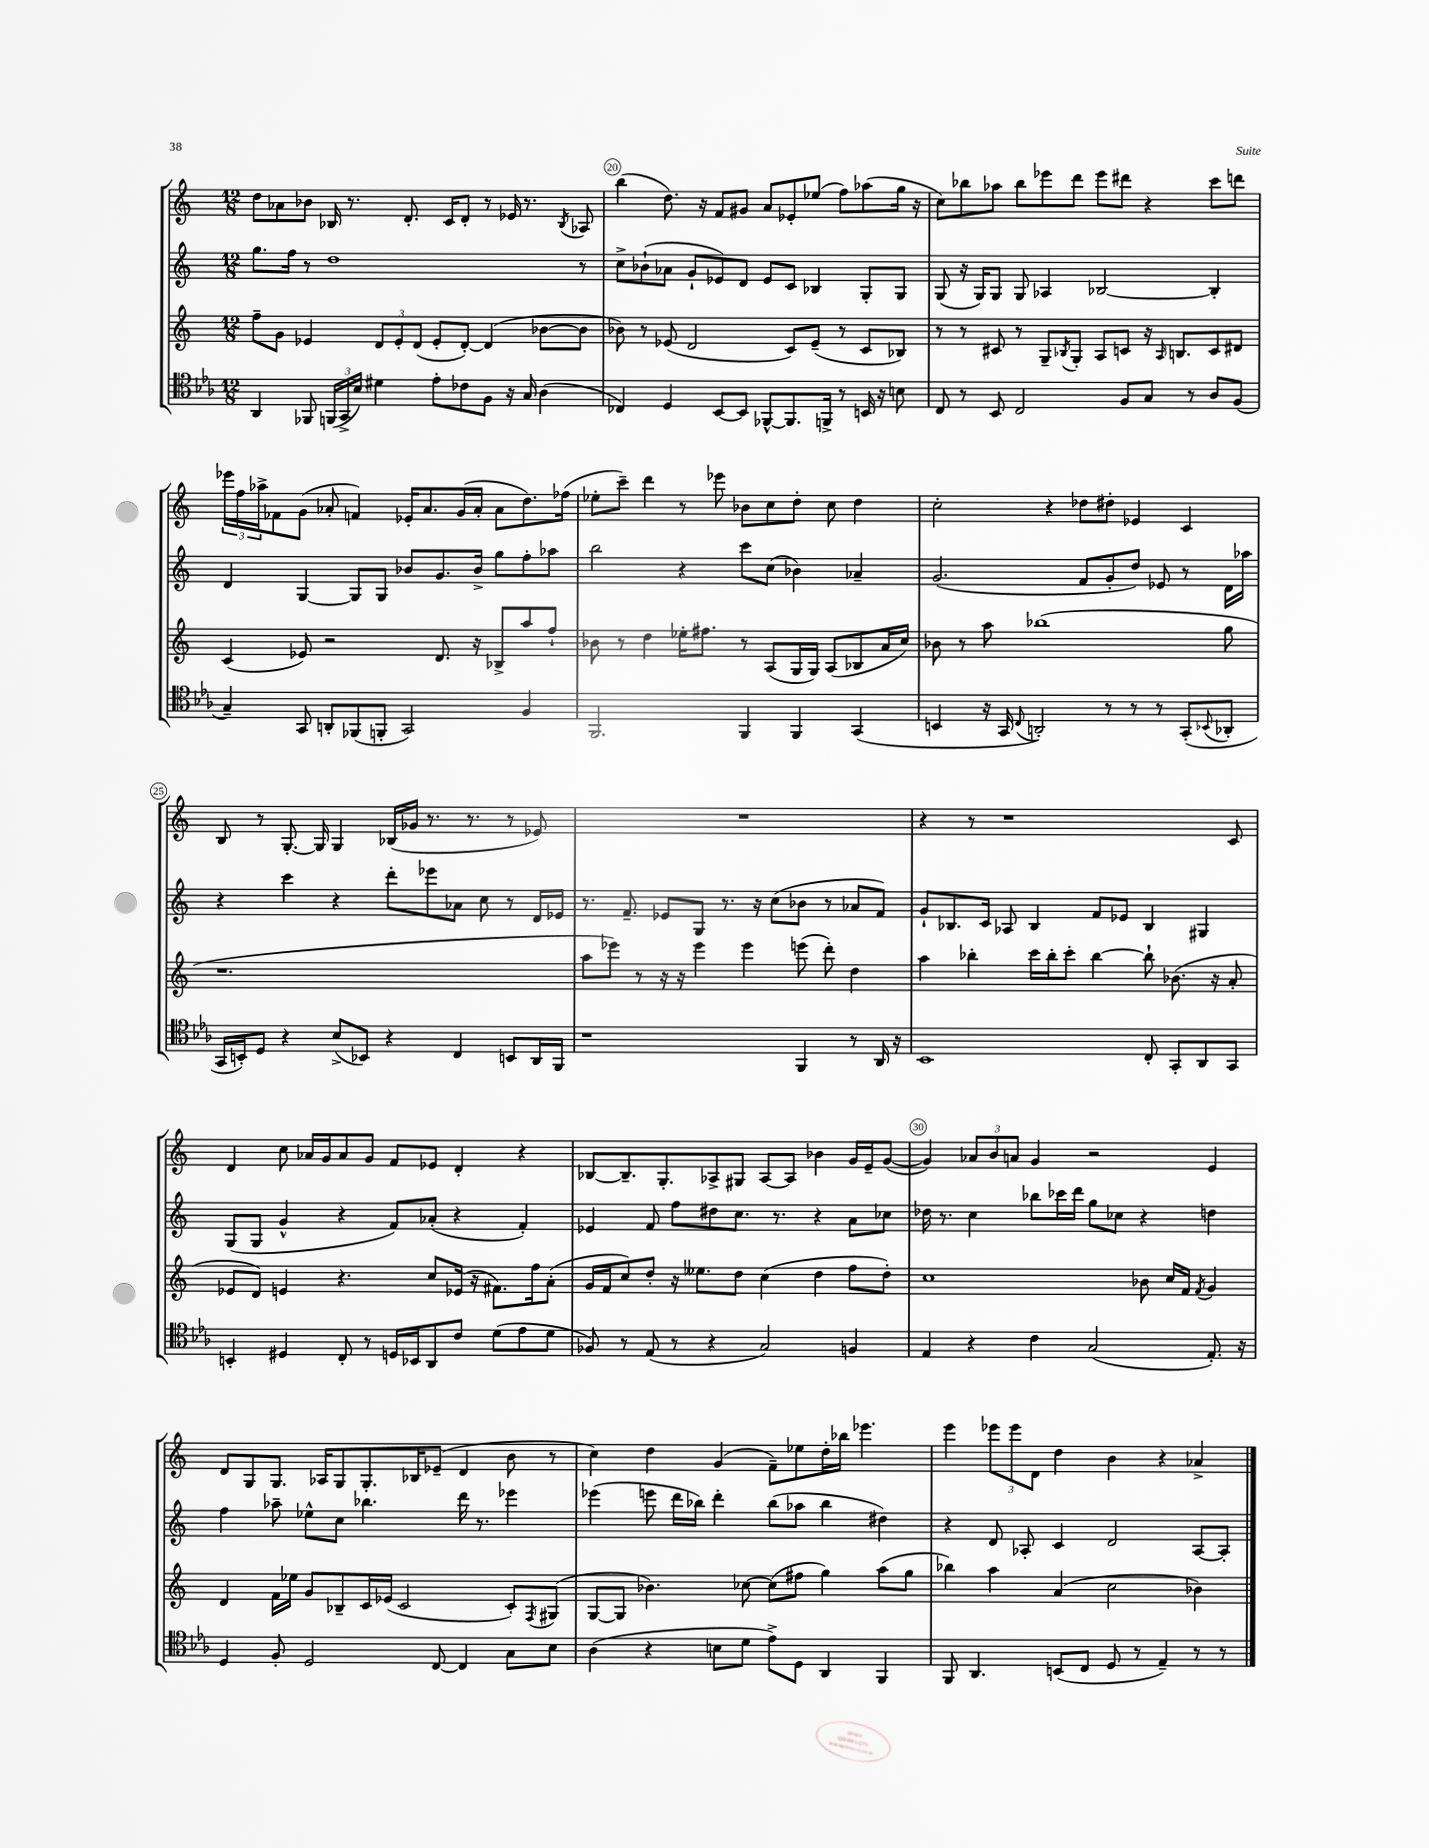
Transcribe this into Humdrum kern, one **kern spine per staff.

**kern	**kern	**kern	**kern
*staff4	*staff3	*staff2	*staff1
*clefC4	*clefG2	*clefG2	*clefG2
*k[b-e-a-]	*k[]	*k[]	*k[]
*M12/8	*M12/8	*M12/8	*M12/8
4AA-	8ff~	8.gg	8dd
.	8g	.	8a-
.	.	16ff	.
8FF-	4e-	8r	8b-
(24FF	.	1dd	16B-
24GG^	.	.	.
.	.	.	8.r
24B-)	.	.	.
4d#	12d	.	.
.	12e-'	.	.
.	.	.	8.d'
.	(12d	.	.
8e-'	8e-'	.	.
.	.	.	16c
8c-	[8d')	.	8d'
8F	(4d]	.	8r
16r	.	.	16e-
16G	.	.	8.r
(4A-	[8b-	.	.
.	.	.	8qB-
.	8b-]	8r	8A-
=	=	=	=
4C-)	8b-)	8cc^	(4bb
.	8r	(8b-`	.
4D	(8e-	8a-	8.dd)
.	2d	8g`	.
.	.	.	16r
[8BB-	.	8e-)	8f
8BB-]	.	8d	8g#
[8FF-^^	.	8e-	8a
8.FF-]	8c)	8c	8e-'
.	(8e-~	4B-	(8ee-
16FF^	.	.	.
8r	8r	.	8ff)
16BB	8c	8G'	(8aa-
16r	.	.	.
8B	8B-)	8G	16gg
.	.	.	16r
=	=	=	=
8C	8r	(8G	8cc)
8r	8r	16r	8bb-
.	.	16G)	.
8BB-	8c#	8G	8aa-
2C	8r	8G	8bb-
.	8G~	4A-	8eee-
.	8qB-	.	.
.	8G'	.	8ddd
.	8A	[2B-	8eee-
8F	8c	.	8ddd#
8G	16r	.	4r
.	16qqA	.	.
.	8.B	.	.
8r	.	.	.
8A-	8c	4B-']	8ccc
(8F	8d#	.	8ddd
=	=	=	=
4G~)	(4c	4d	24eee-
.	.	.	24ff
.	.	.	24aa-^
.	.	.	8f-
8GG	8e-)	[4G	(8g
8AA'	2r	.	8a-'
(8FF-	.	8G]	4f)
8FF'	.	8G	.
2GG)	.	8b-	16e-'
.	.	.	8.a-
.	8.d	8.g	.
.	.	.	(16g
.	16r	16b-^	16a-'
.	8B-^	8gg	8a-
4F	8aa	8ff'	8.dd)
.	8ff`	8aa-	.
.	.	.	(16ff-
=	=	=	=
2.FF	8b-	2bb	8ee-'
.	8r	.	8ccc~)
.	4dd	.	4ddd
.	16ee-'	4r	8r
.	8.ff#	.	.
.	.	.	8eee-
4FF	8r	8ccc	8b-
.	(8A	(8cc	8cc
4FF	16G	4b-)	8dd'
.	16G)	.	.
.	(8A	.	8cc
(4GG	8B-	4a-~	4dd
.	16a	.	.
.	16cc)	.	.
=	=	=	=
4BB	8b-	(2.g	2cc'
.	8r	.	.
16r	8aa	.	.
16GG	.	.	.
8qqC	.	.	.
2AA')	(1bb-	.	.
.	.	.	4r
.	.	8f	8dd-
8r	.	8g'	8dd#'
8r	.	8dd)	4e-
8r	.	8e-	.
(8GG'	.	8r	4c
8qqBB-	.	.	.
8AA-'	8gg	16d	.
.	.	16aa-	.
=	=	=	=
16GG	1.r	4r	8B
16BB')	.	.	.
8D	.	.	8r
4r	.	4ccc	[8.G'
.	.	.	16G]
(8B-^	.	4r	4G
8BB-)	.	.	.
4r	.	8ddd'	(16B-
.	.	.	16g-
.	.	8eee-	8.r
4C	.	8a-	.
.	.	.	8.r
.	.	8cc	.
8BB	.	8r	8r
16AA-	.	16d	8e-)
16FF	.	16e-	.
=	=	=	=
1r	8aa	8.r	1.r
.	8eee-)	.	.
.	.	8.f~	.
.	8r	.	.
.	16r	8e-	.
.	16r	.	.
.	4eee-	8G	.
.	.	8.r	.
.	4eee-	.	.
.	.	16r	.
.	.	(8cc	.
4FF	(8eee	8b-	.
.	8ddd')	8r	.
8r	4dd	8a-	.
16AA-	.	8f)	.
16r	.	.	.
=	=	=	=
1BB-	4aa	8g`	4r
.	.	8.B-	.
.	4bb-'	.	8r
.	.	16c	.
.	.	8A-	1r
.	16ccc	4B-	.
.	16bb-'	.	.
.	8ccc'	.	.
.	[4bb-	8f	.
.	.	8e-	.
8C'	8bb-`]	4B-	.
8GG'	(8.b-	.	.
8AA-	.	4G#	.
.	16r	.	.
8GG	8a'	.	8c
=	=	=	=
4BB'	8e-	(8G	4d
.	8d)	8G	.
4D#	4e	4g^^	8cc
.	.	.	16a-
.	.	.	16g
8C'	4.r	4r	8a-
8r	.	.	8g
16D	.	8f)	8f
16BB-	.	.	.
8AA-	8cc	(8a-'	8e-
8c	(16e-	4r	4d'
.	16r	.	.
(8d	8.f#)	.	.
8e-	.	4f')	4r
.	16ff	.	.
8d	(8a'	.	.
=	=	=	=
8F-)	16g	4e-	[8B-
.	16f	.	.
8r	8cc)	.	8.B-~]
(8E-	8dd'	8f	.
.	.	.	8.G'
8r	16r	8ff	.
.	8.ee--	.	.
4r	.	8dd#	8A-^
.	8dd	8.cc	8G#
2G)	(4cc	.	[8A-
.	.	8.r	.
.	.	.	8A-]
.	4dd	4r	4b-
4F	8ff	8a	16g
.	.	.	16e~
.	8dd')	8cc-	([8g
=	=	=	=
4E-	1cc	16dd-	4g])
.	.	8.r	.
4r	.	4cc	12a-
.	.	.	12b
.	.	.	12a
4c	.	8bb-	4g
.	.	16ccc-	.
.	.	16ddd	.
(2G	.	8gg	2r
.	.	8cc-	.
.	8b-	4r	.
.	16cc	.	.
.	16f	.	.
.	8qf	.	.
8.E-')	4g	4dd	4e
16r	.	.	.
=	=	=	=
4D	4d	4ff	8d
.	.	.	8G
8F'	16f	8aa-~	8.G
.	16ee-	.	.
2D	8g	8ee-^^	.
.	.	.	16A-
.	8B-~	8cc	8G
.	16c	4.bb-	8.G'
.	(16e-	.	.
.	2c	.	.
.	.	.	16B-
[8C	.	.	(8e-~
4C]	.	16ddd	4d
.	.	8.r	.
8G	8c')	4eee-	8b
.	8qF	.	.
8B-	(8G#	.	8r
=	=	=	=
(4A-	[8G	(4eee-	4cc)
.	8G]	.	.
4r	4.b-)	8eee	4dd
.	.	16ddd	.
.	.	16bb-)	.
8B	.	4ddd'	(4g
8d	[8cc-	.	.
8e-^)	(8cc-]	(8bb-	8f~)
8D	8ff#	8aa-	8ee-
4AA-	4gg)	4bb-	16dd'
.	.	.	16bb-
.	.	.	4.eee-
4FF	(8aa	4dd#)	.
.	8gg	.	.
=	=	=	=
8FF	4bb-)	4r	4eee
4.AA-	.	.	.
.	4aa	8d	12eee-
.	.	.	12eee-
.	.	8A-'	.
.	.	.	12d
(8BB	(4a	4c	4dd
8C	.	.	.
8D	2cc	2d	4b
8r	.	.	.
4E-~)	.	.	4r
8r	4b-)	[8A-	4a-^
8r	.	8A-']	.
==	==	==	==
*-	*-	*-	*-
